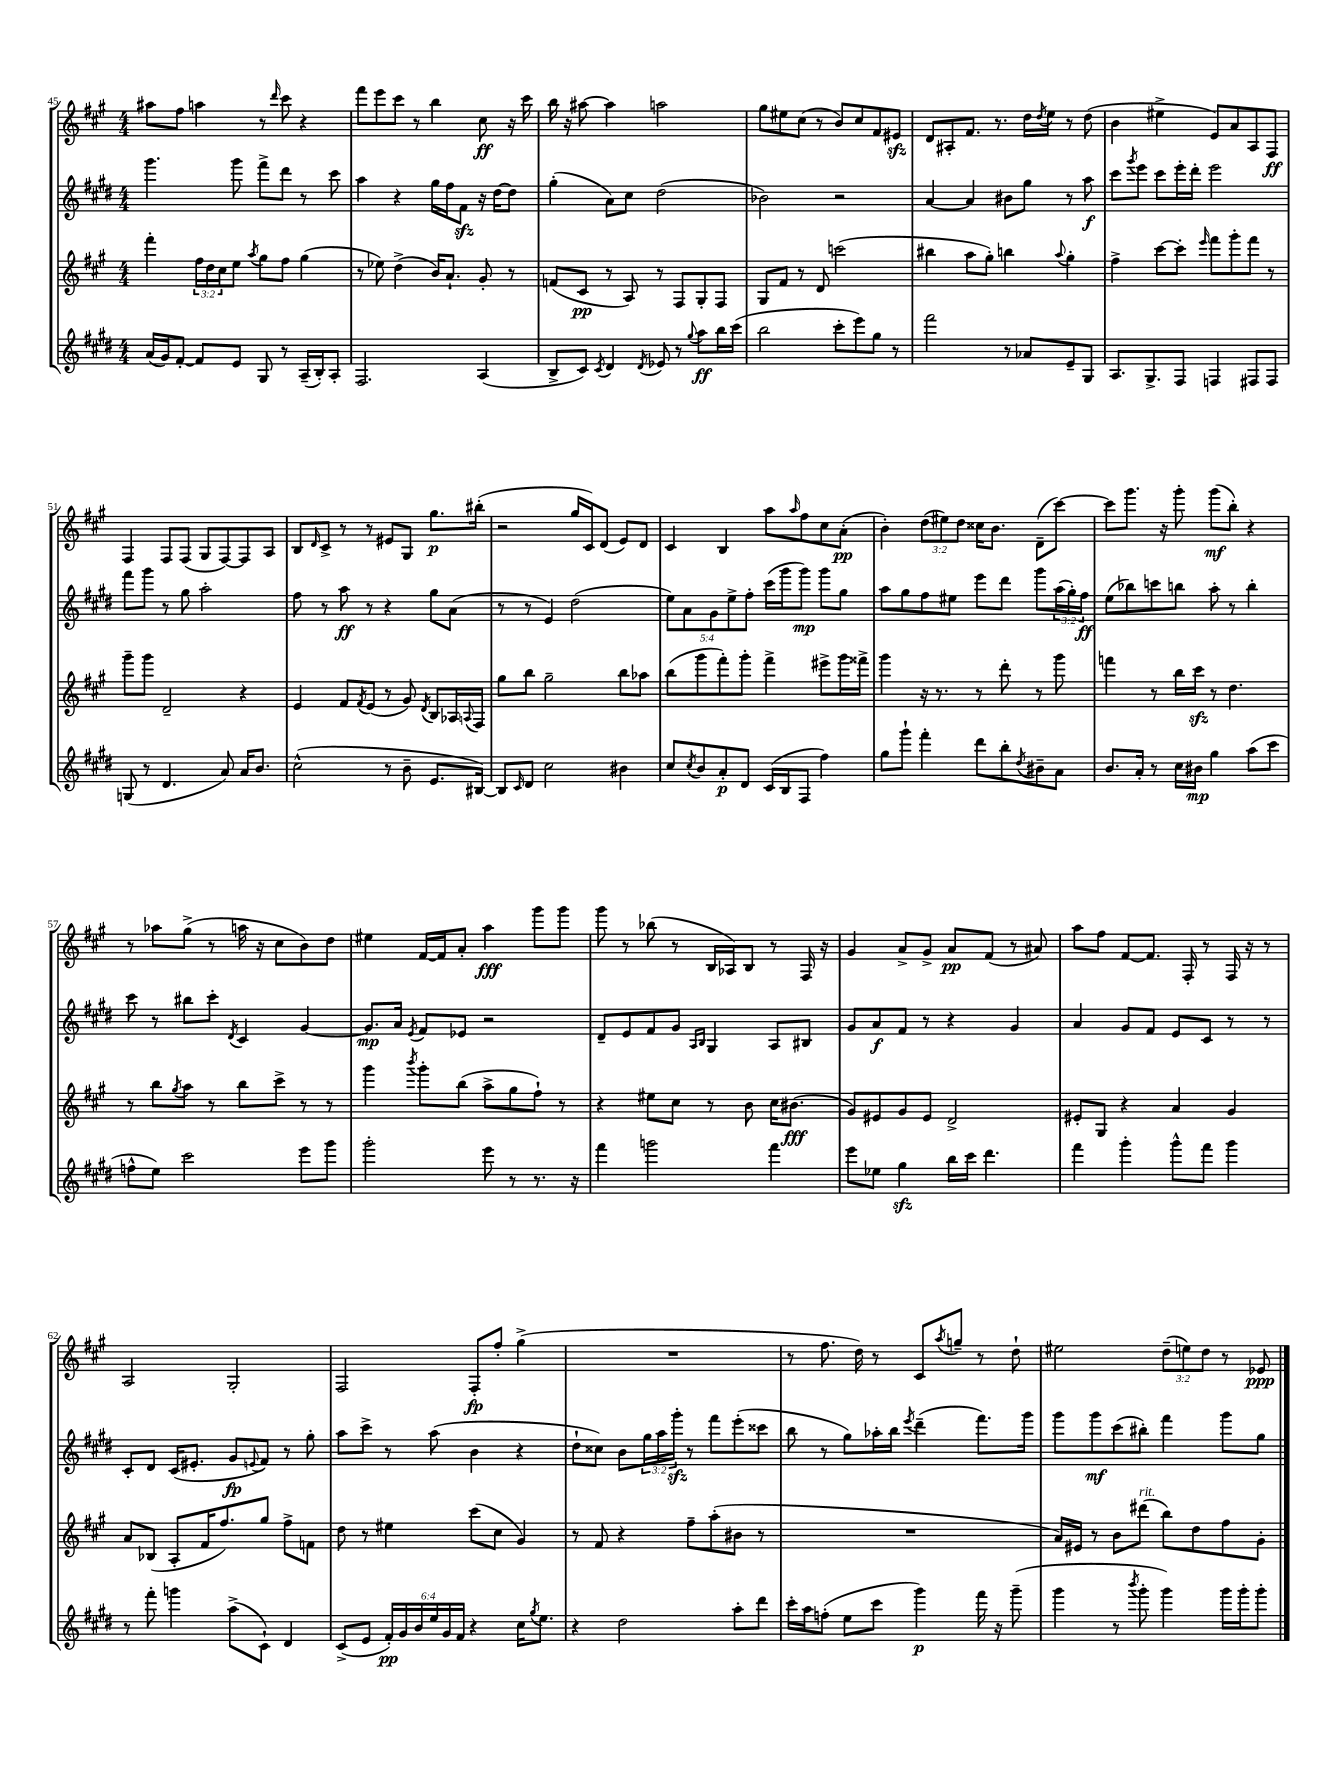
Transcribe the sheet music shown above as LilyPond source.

<<
\new StaffGroup <<
\new Staff = "s0" {
    \clef treble \key a \major \numericTimeSignature \time 4/4 \override Staff.TupletNumber.text = #tuplet-number::calc-fraction-text
    ais''8 fis''8 a''4 r8 \grace { d'''16 } cis'''8 r4 |
    fis'''8 e'''8 cis'''8 r8 b''4 cis''8\ff r16 cis'''16 |
    b''16 r16 ais''8~ ais''4 a''2 |
    gis''8 eis''8 cis''8( r8 b'8) cis''8 fis'8 eis'8\sfz |
    d'8 ais8-. fis'8. r8. d''16 \acciaccatura { d''8 } e''16 r8 d''8( |
    b'4 eis''4-> e'8) a'8 a8 fis8\ff |
    fis4 fis8 fis8( gis8 fis8~) fis8 a8 |
    b8 \grace { d'16 } cis'8-> r8 r8 eis'8 gis8 gis''8.\p bis''16-.( |
    r2 gis''16 cis'16) d'8( e'8) d'8 |
    cis'4 b4 a''8 \grace { a''16 } fis''8 cis''8 a'8-.\pp( |
    b'4-.) \tuplet 3/2 { d''8( eis''8) d''8 } cisis''16 b'8. d'8--( cis'''8~) |
    cis'''8 gis'''8. r16 gis'''8-. gis'''8\mf( b''8-.) r4 |
    r8 aes''8 gis''8->( r8 a''16 r16 cis''8 b'8) d''8 |
    eis''4 fis'16~ fis'16 a'8-. a''4\fff gis'''8 gis'''8 |
    gis'''8 r8 bes''8( r8 b16 aes16) b8 r8 fis16 r16 |
    gis'4 a'8-> gis'8-> a'8\pp fis'8( r8 ais'8) |
    a''8 fis''8 fis'8~ fis'8. fis16-. r8 fis16 r16 r8 |
    a2 gis2-. |
    fis2 fis8-.\fp fis''8-. gis''4->( |
    R1 |
    r8 fis''8. d''16) r8 cis'8 \acciaccatura { a''8 } g''8-- r8 d''8-! |
    eis''2 \tuplet 3/2 { d''8--( e''8) d''8 } r8 ees'8\ppp \bar "|." |
}
\new Staff = "s1" {
    \clef treble \key e \major \numericTimeSignature \time 4/4 \override Staff.TupletNumber.text = #tuplet-number::calc-fraction-text
    gis'''4. gis'''8 fis'''8-> dis'''8 r8 cis'''8 |
    a''4 r4 gis''16 fis''16 fis'8\sfz r16 dis''16~ dis''8 |
    gis''4-.( a'8) cis''8 dis''2( |
    bes'2) r2 |
    a'4~ a'4 bis'8 gis''8 r8 a''8\f |
    cis'''8 \acciaccatura { gis'''8 } e'''8 cis'''8 e'''16-. dis'''16-. e'''2 |
    fis'''8 gis'''8 r8 gis''8 a''2-. |
    fis''8 r8 a''8\ff r8 r4 gis''8 a'8( |
    r8 r8 e'4) dis''2( |
    \tuplet 5/4 { e''8) a'8 gis'8 e''8-> fis''8-. } cis'''16( gis'''16 gis'''8\mp) gis'''8 gis''8 |
    a''8 gis''8 fis''8 eis''8 e'''8 dis'''8 gis'''8 \tuplet 3/2 { a''16( gis''16-.) fis''16\ff } |
    e''8( bes''8) c'''8 b''8 a''8-. r8 b''4-. |
    cis'''8 r8 bis''8 cis'''8-. \acciaccatura { dis'8 } cis'4 gis'4~ |
    gis'8.\mp a'16 \acciaccatura { e'8 } fis'8 ees'8 r2 |
    dis'8-- e'8 fis'8 gis'8 \grace { a16 b16 } gis4 a8 bis8 |
    gis'8 a'8\f fis'8 r8 r4 gis'4 |
    a'4 gis'8 fis'8 e'8 cis'8 r8 r8 |
    cis'8-. dis'8 cis'16( eis'8.-. gis'8\fp \appoggiatura { e'8 } fis'8) r8 gis''8-. |
    a''8 cis'''8-> r8 a''8( b'4 r4 |
    dis''8-! cisis''8) b'8 \tuplet 3/2 { gis''16 a''16 gis'''16-.\sfz } r8 fis'''8 e'''8-.( cisis'''8 |
    b''8 r8 gis''8) aes''16-. b''16 \acciaccatura { e'''8 } dis'''4--( fis'''8.) gis'''16 |
    gis'''8 gis'''8\mf cis'''8( bis''8-.) fis'''4 gis'''8 gis''8 \bar "|." |
}
\new Staff = "s2" {
    \clef treble \key a \major \numericTimeSignature \time 4/4 \override Staff.TupletNumber.text = #tuplet-number::calc-fraction-text
    fis'''4-. \tuplet 3/2 { fis''16 d''16 cis''16 } e''8 \acciaccatura { a''8 } gis''8 fis''8 gis''4( |
    r8 ees''8) d''4->( b'16) a'8.-! gis'8-. r8 |
    f'8( cis'8\pp r8 a8) r8 fis8 gis8-. fis8 |
    gis8 fis'8 r8 d'8 c'''2( |
    bis''4 a''8 gis''8-.) b''4 \appoggiatura { a''8 } gis''4-. |
    fis''4-> cis'''8~ cis'''8-. \grace { e'''16 } fis'''8 gis'''8-. fis'''8 r8 |
    gis'''8-- gis'''8 d'2-- r4 |
    e'4 fis'8 \acciaccatura { fis'8 } e'8( r8 gis'8) \acciaccatura { d'8 } b8 aes16 \appoggiatura { a8 } fis16 |
    gis''8 b''8 gis''2-- b''8 aes''8 |
    b''8( gis'''8 fis'''8-.) gis'''8-. fis'''4-> eis'''8-> gis'''16 fisis'''16-> |
    gis'''4 r16 r8. r8 d'''8-. r8 gis'''8 |
    f'''4 r8 b''16 cis'''16\sfz r8 d''4. |
    r8 b''8 \acciaccatura { gis''8 } a''8 r8 b''8 cis'''8-> r8 r8 |
    gis'''4 \acciaccatura { b'''8 } gis'''8-. b''8( a''8-> gis''8 fis''8-!) r8 |
    r4 eis''8 cis''8 r8 b'8 cis''16 bis'8.\fff( |
    gis'8) eis'8 gis'8 eis'8 d'2-> |
    eis'8-. gis8 r4 a'4 gis'4 |
    a'8 bes8( a8-. fis'16 fis''8.) gis''8 fis''8-> f'8 |
    d''8 r8 eis''4 cis'''8( cis''8 gis'4) |
    r8 fis'8 r4 fis''8-- a''8-.( bis'8 r8 |
    R1 |
    a'16) eis'16 r8 b'8 dis'''8^\markup { \italic "rit." }( b''8) d''8 fis''8 gis'8-. \bar "|." |
}
\new Staff = "s3" {
    \clef treble \key e \major \numericTimeSignature \time 4/4 \override Staff.TupletNumber.text = #tuplet-number::calc-fraction-text
    a'16( gis'16) fis'8~-. fis'8 e'8 gis8 r8 a16--( b16-.) a8-. |
    fis2. a4( |
    b8-> cis'8) \acciaccatura { cis'8 } dis'4 \acciaccatura { dis'8 } ees'8 r8 \appoggiatura { gis''8 } a''8\ff b''16 cis'''16( |
    b''2 cis'''8-. e'''8) gis''8 r8 |
    fis'''2 r8 aes'8 e'8-- gis8 |
    a8. gis8.-> fis8 f4 fis8 fis8 |
    g8( r8 dis'4. a'8) a'16 b'8. |
    cis''2-^( r8 b'8-- e'8. bis16~) |
    bis8 \grace { cis'16 } dis'8 cis''2 bis'4 |
    cis''8 \acciaccatura { cis''8 } b'8 a'8-.\p dis'8 cis'16( b16 fis8 fis''4) |
    gis''8 gis'''8-! fis'''4-. dis'''8 b''8-. \acciaccatura { dis''8 } bis'8-- a'8 |
    b'8. a'16-. r8 cis''16 bis'16\mp gis''4 a''8( cis'''8 |
    f''8-^ e''8) cis'''2 e'''8 gis'''8 |
    gis'''2-. e'''8 r8 r8. r16 |
    fis'''4 g'''2 fis'''4 |
    e'''8 ees''8 gis''4\sfz b''16 cis'''16 dis'''4. |
    fis'''4 gis'''4-. gis'''8-^ fis'''8 gis'''4 |
    r8 fis'''8-. g'''4 a''8->( cis'8-!) dis'4 |
    cis'8->( e'8 \tuplet 6/4 { fis'16-.\pp) gis'16 b'16 e''16 gis'16 fis'16 } r4 cis''16 \acciaccatura { gis''8 } e''8. |
    r4 dis''2 a''8-. dis'''8 |
    cis'''16-. a''16 f''8-.( e''8 cis'''8 gis'''4\p) fis'''16 r16 gis'''8--( |
    gis'''4 r8 \acciaccatura { b'''8 } gis'''8-. gis'''4) gis'''16 gis'''16-. gis'''8-. \bar "|." |
}
>>
>>
\layout { \context { \Score currentBarNumber = #45 } }
